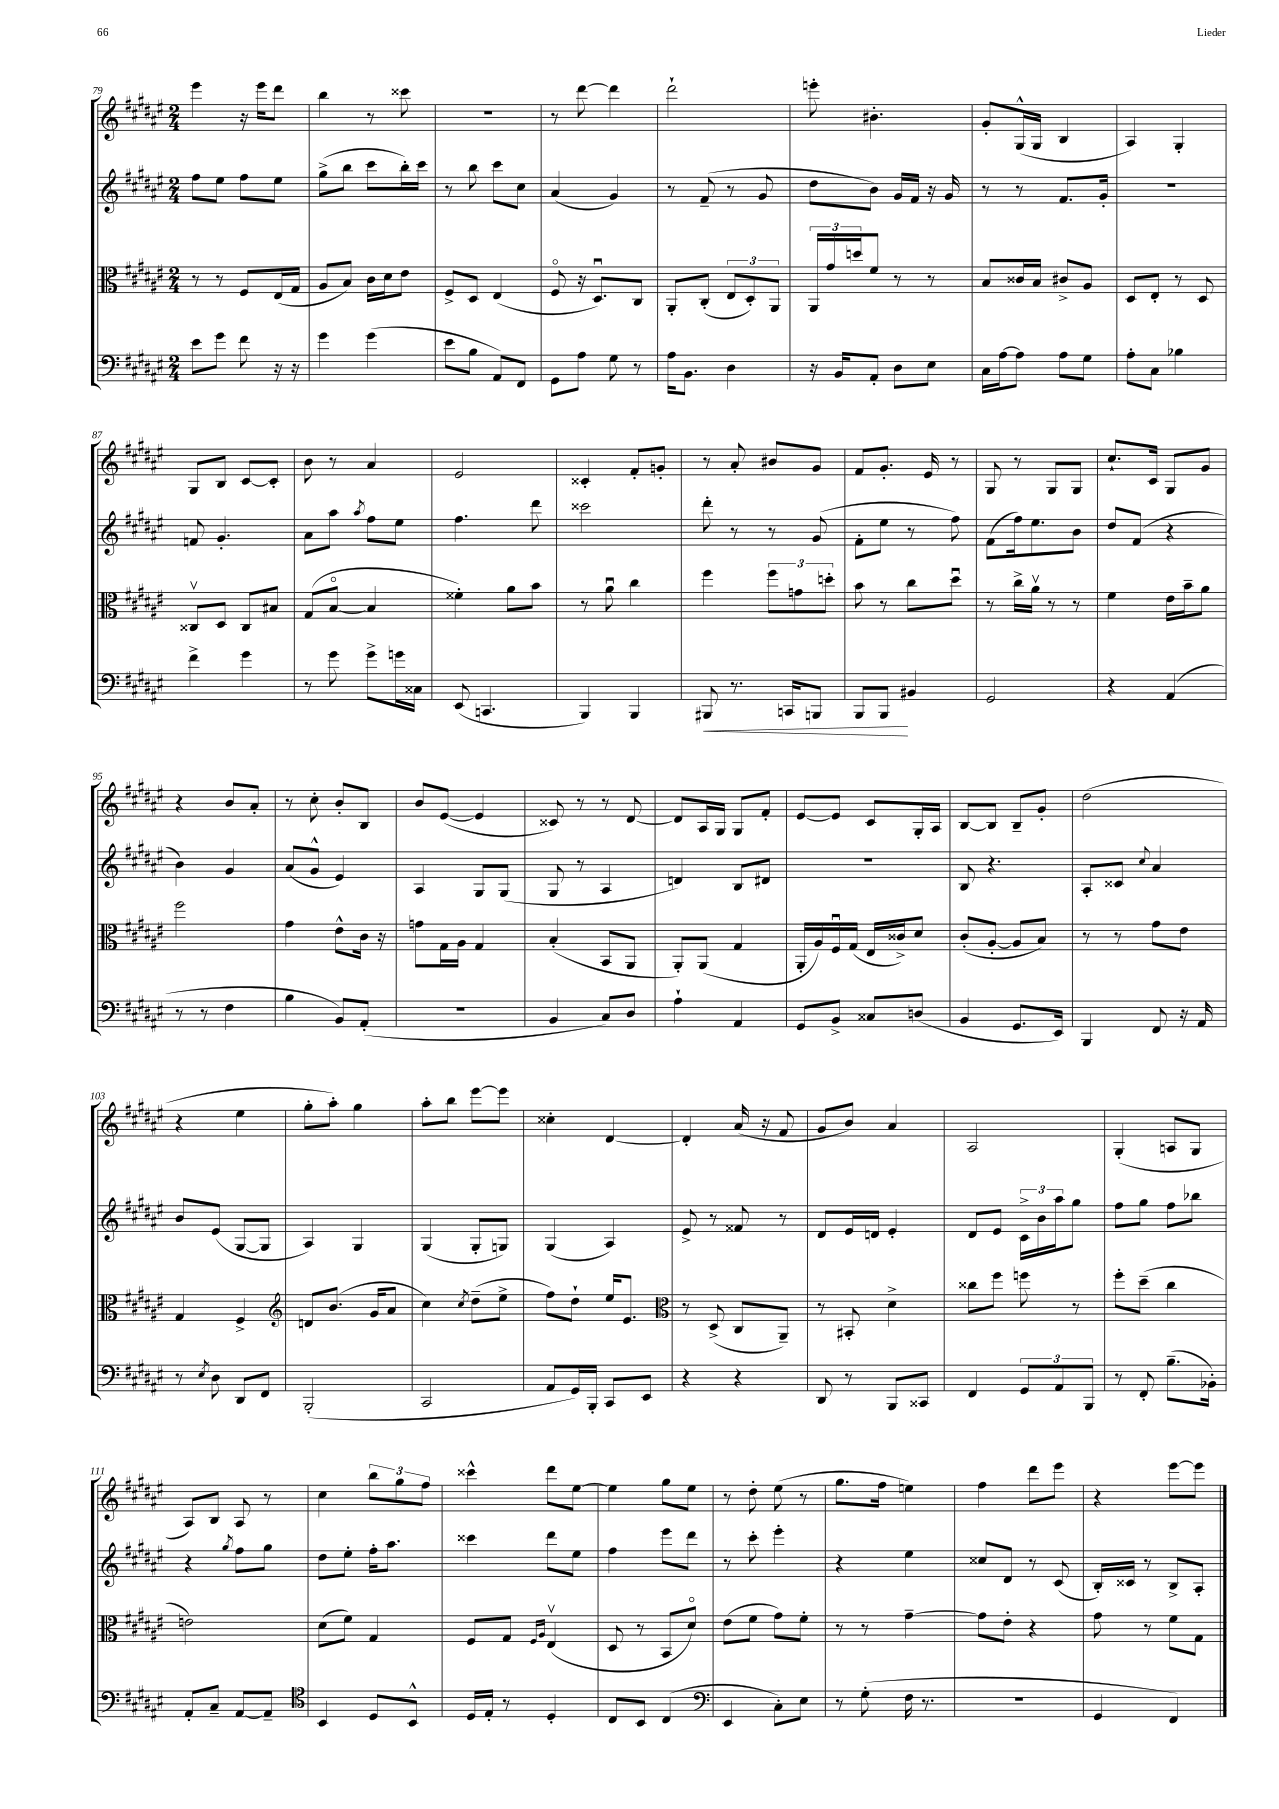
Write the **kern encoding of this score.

**kern	**kern	**kern	**kern
*staff4	*staff3	*staff2	*staff1
*clefF4	*clefC3	*clefG2	*clefG2
*k[f#c#g#d#a#e#]	*k[f#c#g#d#a#e#]	*k[f#c#g#d#a#e#]	*k[f#c#g#d#a#e#]
*M2/4	*M2/4	*M2/4	*M2/4
8e#\L	8r	8ff#\L	4eee#\
8g#\J	8r	8ee#\J	.
8f#\	8F#/L	8ff#\L	16r
.	.	.	16eee#\LK
16r	(16E#/L	8ee#\J	8ddd#\J
16r	16G#/JJ	.	.
=	=	=	=
4g#\	8A#/L	(8gg#^\L	4bb\
.	8B/J)	8bb\J	.
(4g#\	16c#\LL	8ccc#\L	8r
.	16d#\J	.	.
.	8e#\J	16bb'\L)	8ccc##\
.	.	16ccc#\JJ	.
=	=	=	=
8e#\L	8F#^/L	8r	2r
8B\J	8D#/J	8bb\	.
8AA#/L)	(4E#/	8ccc#\L	.
8FF#/J	.	8cc#\J	.
=	=	=	=
8GG#\L	8F#o/	(4a#/	8r
8A#\J	16r	.	[8ddd#\
.	8.D#u/L)	.	.
8G#\	.	4g#/)	4ddd#\]
8r	8C#/J	.	.
=	=	=	=
16A#\LK	8AA#'/L	8r	2ddd#`\
8.BB\J	.	.	.
.	(8C#'/J	(8f#~/	.
4D#\	12E#/L	8r	.
.	12D#'/)	.	.
.	.	8g#/	.
.	12AA#/J	.	.
=	=	=	=
16r	24AA#/LL	8dd#\L	8eee'\
.	24g#/	.	.
16BB/LK	.	.	.
.	24dd/J	.	.
8AA#'/J	8f#/J	8b\J)	4.b#'\
8D#\L	8r	16g#/LL	.
.	.	16f#/JJ	.
8E#\J	8r	16r	.
.	.	16g#/	.
=	=	=	=
16C#\LL	8B/L	8r	8g#'/L
[16A#\J	.	.	.
8A#\]J	16c##/L	8r	(16G#^^/L
.	16B/JJ	.	16G#/JJ
8A#\L	8c#^/L	8.f#/L	4B/
8G#\J	8A#/J	.	.
.	.	16g#'/Jk	.
=	=	=	=
8A#'\L	8D#/L	2r	4A#/)
8C#\J	8E#'/J	.	.
4B-\	8r	.	4G#'/
.	8D#/	.	.
=	=	=	=
4f#^\	8C##v/L	8f/	8G#/L
.	8D#/J	4.g#'/	8B/J
4g#\	8C##/L	.	[8c#/L
.	8B#/J	.	8c#'/]J
=	=	=	=
8r	(8G#/L	8a#\L	8b\
8g#\	[8Bo/J	8aa#\J	8r
.	.	8qaa#/	.
8g#^\L	4B/]	8ff#\L	4a#/
16g\L	.	8ee#\J	.
16C##\JJ	.	.	.
=	=	=	=
(8EE#/	4f##'\)	4.ff#\	2e#/
4.CC/	.	.	.
.	8a#\L	.	.
.	8b\J	8ddd#\	.
=	=	=	=
4BBB/)	8r	2ccc##\	4c##'/
.	8a#u\	.	.
4BBB/	4cc#\	.	8f#'/L
.	.	.	8g'/J
=	=	=	=
8BBB#/	4ff#\	8ddd#'\	8r
8.r	.	8r	8a#'/
.	12ff#\L	8r	8b#/L
16CC/LK	.	.	.
.	12g\	.	.
8BBB/J	.	(8g#/	8g#/J
.	12dd'\J	.	.
=	=	=	=
8BBB/L	8b\	8f#'\L	8f#/L
8BBB/J	8r	8ee#\J	8.g#'/J
4BB#/	8cc#\L	8r	.
.	.	.	16e#/
.	8dd#u\J	8ff#\)	8r
=	=	=	=
2GG#/	8r	(8f#\L	8G#/
.	16cc#^\LL	16ff#\k)	8r
.	16a#v\JJ	8.ee#\	.
.	8r	.	8G#/L
.	8r	8b\J	8G#/J
=	=	=	=
4r	4f#\	8dd#/L	8.cc#`/L
.	.	(8f#/J	.
.	.	.	16c#/Jk
(4AA#/	16e#\LL	4r	8G#/L
.	16b~\J	.	.
.	8a#\J	.	8g#/J
=	=	=	=
8r	2ff#\	4b\)	4r
8r	.	.	.
4F#\	.	4g#/	8b/L
.	.	.	8a#'/J
=	=	=	=
4B\	4g#\	(8a#/L	8r
.	.	8g#^^/J	8cc#'\
8BB/L)	8e#^^\L	4e#/)	8b'/L
(8AA#'/J	16c#\Jk	.	8B/J
.	16r	.	.
=	=	=	=
2r	8g\L	4A#/	8b/L
.	16G#\L	.	([8e#/J
.	16A#\JJ	.	.
.	4G#/	8G#/L	4e#/]
.	.	(8G#/J	.
=	=	=	=
4BB/	(4B'/	8G#/	8c##/)
.	.	8r	8r
8C#/L)	8BB/L	4A#/	8r
8D#/J	8AA#/J	.	[8d#/
=	=	=	=
4A#`\	8AA#'/L)	4d/)	8d#/]L
.	(8AA#/J	.	16A#/L
.	.	.	16G#/JJ
4AA#/	4G#/	8B/L	8G#/L
.	.	8d#/J	8f#'/J
=	=	=	=
8GG#/L	16AA#'/LL	2r	[8e#/L
.	16A#/)	.	.
8BB^/J	16F#u/	.	8e#/]J
.	(16G#/JJ	.	.
8C##/L	16E#/LL	.	8c#/L
.	16c##^/J)	.	.
(8D/J	8d#/J	.	16G#'/L
.	.	.	16A#/JJ
=	=	=	=
4BB/	(8c#'/L	8B/	[8B/L
.	[8A#'/J	4.r	8B/]J
8.GG#/L	8A#/]L	.	8B~/L
.	8B/J)	.	8g#'/J
16EE#/Jk)	.	.	.
=	=	=	=
4BBB/	8r	8A#'/L	(2dd#\
.	8r	8c##/J	.
.	.	8qqcc#/	.
8FF#/	8g#\L	4a#/	.
16r	8e#\J	.	.
16AA#/	.	.	.
=	=	=	=
8r	4G#/	8b/L	4r
8qE#/	.	.	.
8D#\	.	(8e#/J	.
8DD#/L	4F#^/	[8G#/L	4ee#\
8FF#/J	.	8G#/]J	.
=	=	=	=
*	*clefG2	*	*
(2BBB'/	8d/L	4A#/)	8gg#'\L
.	(8.b/J	.	8aa#'\J)
.	.	4G#/	4gg#\
.	16g#/LK	.	.
.	8a#/J	.	.
=	=	=	=
2CC#/	4cc#\)	(4G#/	8aa#'\L
.	.	.	8bb\J
.	8qcc#/	.	.
.	(8dd#~\L	8G#'/L	[8eee#\L
.	8ee#^\J	8G/J)	8eee#\]J
=	=	=	=
8AA#/L	8ff#\L)	(4G#/	4cc##'\
16GG#/L)	8dd#`\J	.	.
16BBB'/JJ	.	.	.
8CC#/L	16ee#/LK	4A#/)	[4d#/
.	8.e#/J	.	.
8EE#/J	.	.	.
=	=	=	=
*	*clefC3	*	*
4r	8r	8e#^/	4d#'/]
.	(8D#^/	8r	.
4r	8C#/L	8f##/	(16a#/
.	.	.	16r
.	8AA#~/J)	8r	8f#/
=	=	=	=
8DD#/	8r	8d#/L	8g#/L
8r	8BB#'/	16e#/L	8b/J)
.	.	16d/JJ	.
8BBB/L	4d#^\	4e#'/	4a#/
8CC##/J	.	.	.
=	=	=	=
4FF#/	8cc##\L	8d#/L	2A#/
.	8ff#\J	8e#/J	.
12GG#/L	8ff\	24c#^\LL	.
.	.	24b\	.
12AA#/	.	24aa#\J	.
.	8r	8gg#\J	.
12BBB/J	.	.	.
=	=	=	=
8r	8ff#'\L	8ff#\L	(4G#'/
8FF#'/	(8dd#~\J	8gg#\J	.
(8.B~\L	4cc#\	8ff#\L	8A/L
.	.	8bb-\J	8G#/J
16BB-'\Jk)	.	.	.
=	=	=	=
8AA#'/L	2e\)	4r	8A#/L)
8C#~/J	.	.	8B/J
.	.	8qgg#/	.
[8AA#/L	.	8ff#\L	8A#/
8AA#~/]J	.	8gg#\J	8r
=	=	=	=
*clefC4	*	*	*
4BB/	(8d#\L	8dd#\L	4cc#\
.	8f#\J)	8ee#'\J	.
8D#/L	4G#/	16ff#'\LK	12bb\L
.	.	8.aa#\J	.
.	.	.	12gg#\
8BB^^/J	.	.	.
.	.	.	12ff#\J
=	=	=	=
16D#/LL	8F#/L	4ccc##\	4ccc##^^\
16E#'/JJ	.	.	.
8r	8G#/J	.	.
.	16qqF#/LL	.	.
.	16qqA#/JJ	.	.
4D#'/	(4E#v/	8ddd#\L	8ddd#\L
.	.	8ee#\J	[8ee#\J
=	=	=	=
8C#/L	8D#/	4ff#\	4ee#\]
8BB/J	8r	.	.
(4C#/	8BB/L	8eee#\L	8gg#\L
.	8d#o/J)	8ddd#\J	8ee#\J
=	=	=	=
*clefF4	*	*	*
4EE#/	(8e#\L	8r	8r
.	8f#\J	8ccc#'\	8dd#'\
8C#'\L)	8g#\L)	4eee#'\	(8ee#\
8E#\J	8f#'\J	.	8r
=	=	=	=
8r	8r	4r	8.gg#\L
(8G#'\	8r	.	.
.	.	.	16ff#\Jk
16F#\	[4g#~\	4ee#\	4ee\)
8.r	.	.	.
=	=	=	=
2r	8g#\]L	8cc##/L	4ff#\
.	8e#'\J	8d#/J	.
.	4r	8r	8ddd#\L
.	.	(8c#/	8eee#\J
=	=	=	=
4GG#/	8g#\	16B'/LL)	4r
.	.	16c##/JJ	.
.	8r	8r	.
4FF#/)	8f#\L	8B^/L	[8eee#\L
.	8G#\J	8A#'/J	8eee#\]J
==	==	==	==
*-	*-	*-	*-
